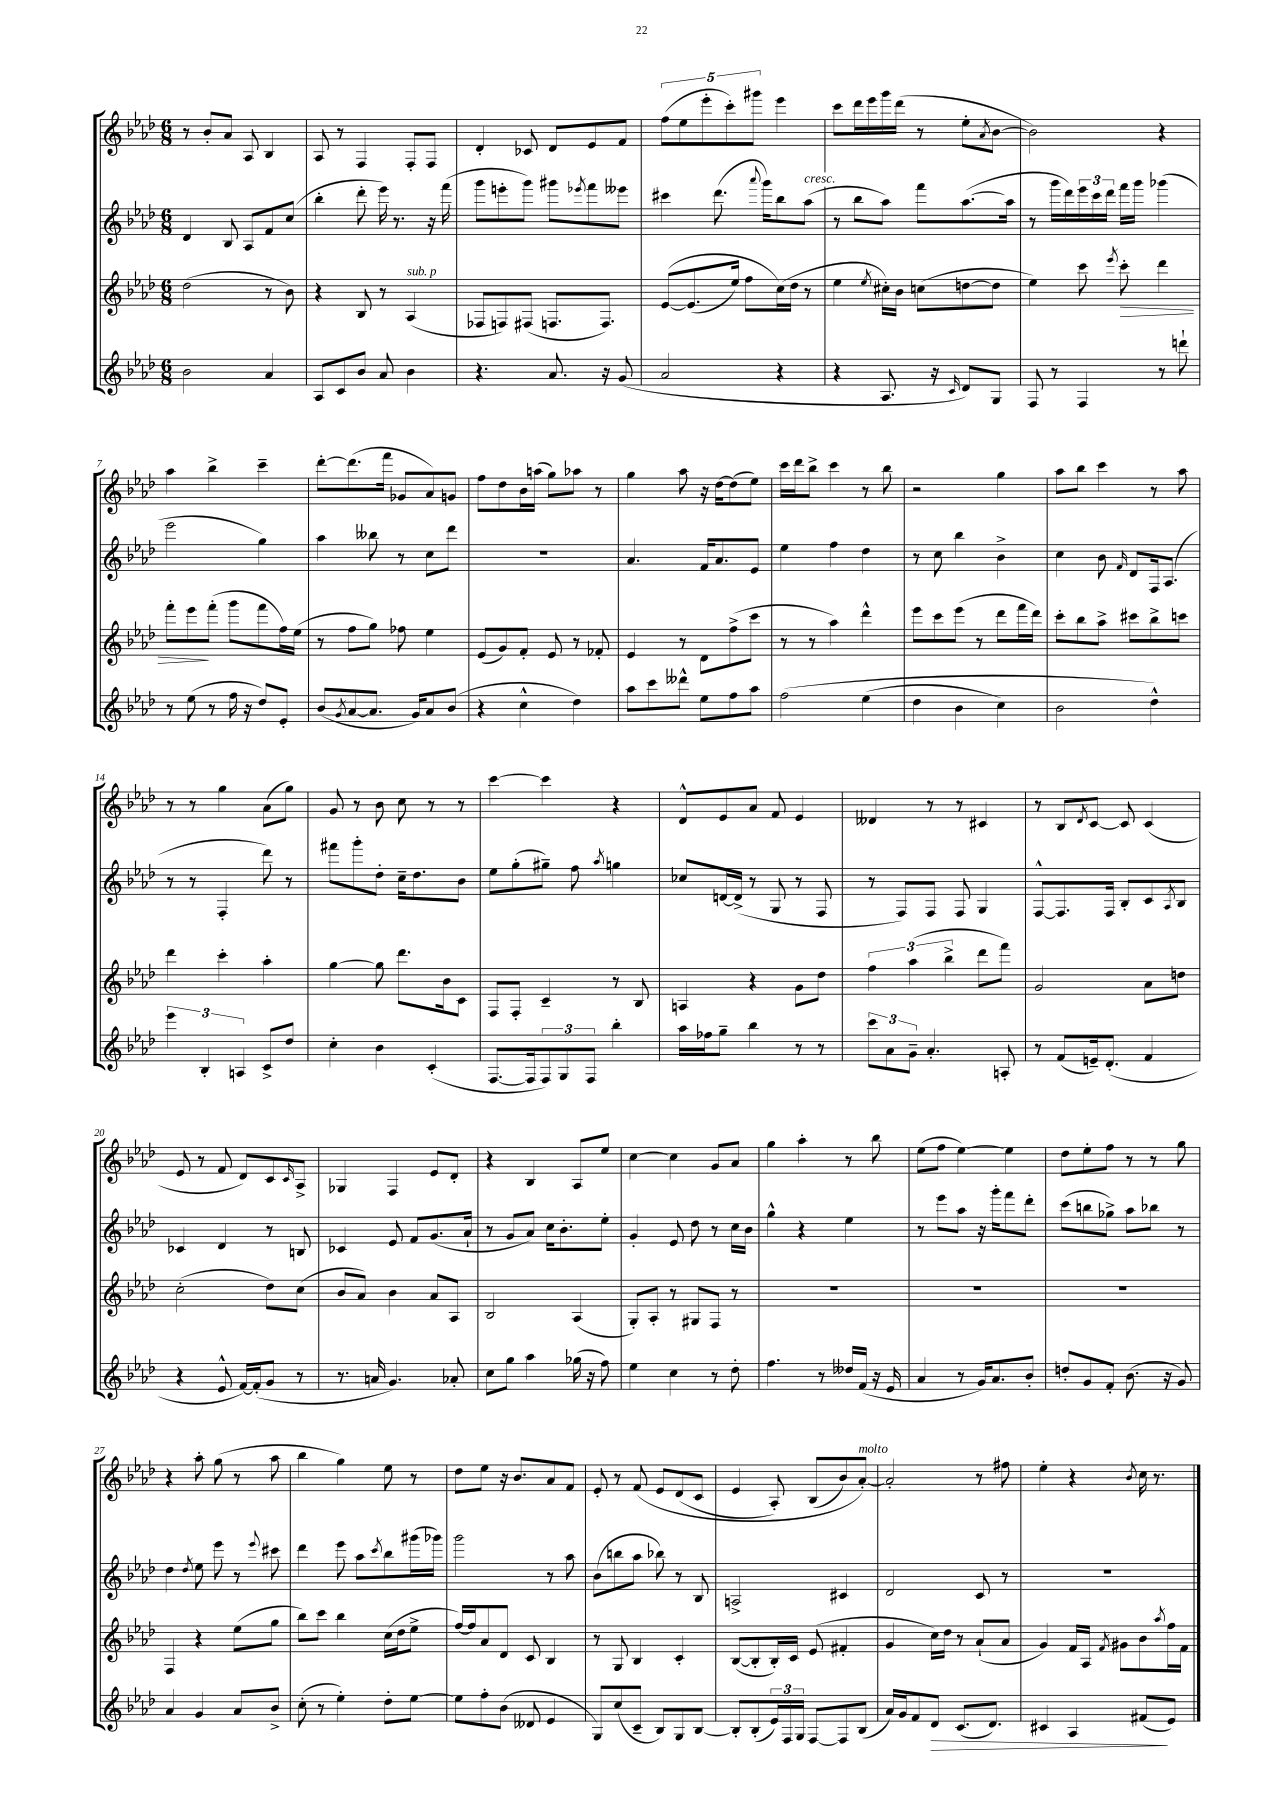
<<
\new StaffGroup <<
\new Staff = "s0" {
    \clef treble \key aes \major \numericTimeSignature \time 6/8
    r8 bes'8-. aes'8 aes8 bes4 |
    aes8 r8 f4 f8-. f8 |
    des'4-. ces'8 des'8 ees'8 f'8 |
    \tuplet 5/4 { f''8( ees''8 ees'''8-. c'''8-.) gis'''8 } ees'''4 |
    c'''8 des'''16 ees'''16 g'''16 des'''16( r8 ees''8-. \acciaccatura { aes'8 } bes'8~ |
    bes'2) r4 |
    aes''4 bes''4-> c'''4-- |
    des'''8~-. des'''8.( f'''16 ges'8 aes'8) g'8 |
    f''8 des''8 bes'16 a''16( g''8) aes''8 r8 |
    g''4 aes''8 r16 des''16~ des''8( ees''8) |
    c'''16 des'''16 bes''8-> c'''4 r8 bes''8 |
    r2 g''4 |
    aes''8 bes''8 c'''4 r8 aes''8 |
    r8 r8 g''4 aes'8( g''8) |
    g'8 r8 bes'8 c''8 r8 r8 |
    c'''4~ c'''4 r4 |
    des'8-^ ees'8 aes'8 f'8 ees'4 |
    deses'4 r8 r8 cis'4 |
    r8 bes8 \acciaccatura { des'8 } c'8~ c'8 c'4( |
    ees'8 r8 f'8 des'8) c'8 \grace { c'16 } aes8-> |
    ges4 f4 ees'8 des'8-. |
    r4 bes4 aes8 ees''8 |
    c''4~ c''4 g'8 aes'8 |
    g''4 aes''4-. r8 bes''8 |
    ees''8( f''8 ees''4~) ees''4 |
    des''8 ees''8-. f''8 r8 r8 g''8 |
    r4 aes''8-. g''8( r8 aes''8 |
    bes''4 g''4) ees''8 r8 |
    des''8 ees''8 r16 bes'8. aes'8 f'8 |
    ees'8-. r8 f'8\( ees'8 des'8( c'8 |
    ees'4 aes8-.) bes8( bes'8) aes'8~-.^\markup { \italic "molto" }\) |
    aes'2-. r8 fis''8 |
    ees''4-. r4 \acciaccatura { bes'8 } c''16 r8. \bar "|." |
}
\new Staff = "s1" {
    \clef treble \key aes \major \numericTimeSignature \time 6/8
    des'4 bes8 aes8 f'8 c''8( |
    bes''4-. des'''8-. ees'''16) r8. r16 f'''16( |
    g'''8 e'''8-. g'''8) gis'''8 \acciaccatura { ees'''8 } f'''8 eeses'''8 |
    cis'''4 des'''8.( \appoggiatura { aes'''8 } g'''16) bes''8 aes''8^\markup { \italic "cresc." }( |
    r8 bes''8 aes''8) f'''8 aes''8.~( aes''16 |
    r8 g'''16 des'''16) \tuplet 3/2 { ees'''16 c'''16 des'''16 } f'''16 g'''16 ges'''4( |
    ees'''2 g''4) |
    aes''4 beses''8 r8 c''8 des'''8 |
    R2. |
    aes'4. f'16 aes'8. ees'8 |
    ees''4 f''4 des''4 |
    r8 c''8 bes''4 bes'4-> |
    c''4 bes'8 \grace { f'16 } des'8 f16 aes8.( |
    r8 r8 f4-. des'''8) r8 |
    fis'''8 g'''8-. des''8-. c''16-- des''8. bes'8 |
    ees''8 g''8-.( gis''8--) f''8 \acciaccatura { aes''8 } g''4 |
    ces''8 d'16~ d'16->( r8 g8 r8 f8 |
    r8 f8) f8 f8 g4 |
    f8~-^ f8. f16 bes8-. c'8 \acciaccatura { aes8 } bes8 |
    ces'4 des'4 r8 b8 |
    ces'4 ees'8 f'8 g'8.( aes'16-! |
    r8 g'8 aes'8) c''16 bes'8.-. ees''8-. |
    g'4-. ees'8 des''8 r8 c''16 bes'16 |
    g''4-^ r4 ees''4 |
    r8 ees'''8 aes''8 r16 g'''16-. f'''8 des'''8-. |
    c'''8( b''8 ges''8->) aes''8 bes''8 r8 |
    des''4 \acciaccatura { des''8 } ees''8 ees'''8 r8 \appoggiatura { ees'''8 } cis'''8 |
    des'''4 ees'''8 aes''8 \acciaccatura { c'''8 } bes''8 gis'''16( ges'''16) |
    g'''2 r8 aes''8 |
    bes'8( b''8 aes''8 bes''8) r8 bes8 |
    a2-> cis'4 |
    des'2 c'8 r8 |
    R2. \bar "|." |
}
\new Staff = "s2" {
    \clef treble \key aes \major \numericTimeSignature \time 6/8
    des''2( r8 bes'8) |
    r4 bes8 r8 aes4^\markup { \italic "sub. p" }( |
    fes8 f8) fis8( f8. f8.) |
    ees'8~\( ees'8.( ees''16) f''8 c''16(\) des''16 r8 |
    ees''4 \acciaccatura { ees''8 } cis''16-.) bes'16 c''8( d''8~ d''8 |
    ees''4) c'''8 \acciaccatura { ees'''8 } c'''8-.\> des'''4 |
    f'''8-. ees'''8\! f'''8-.( g'''8 f'''8 f''16) ees''16( |
    r8 f''8 g''8) fes''8 ees''4 |
    ees'8( g'8) f'8-. ees'8 r8 fes'8-. |
    ees'4 r8 des'8 f''8->( c'''8 |
    r8 r8 aes''4) des'''4-^ |
    ees'''8 c'''8 ees'''8( r8 des'''8 f'''16 des'''16) |
    c'''8-. bes''8 aes''8-> cis'''8 bes''8-> c'''8 |
    des'''4 c'''4-. aes''4-. |
    g''4~ g''8 des'''8. bes'16 c'8 |
    f8 f8-. c'4-- r8 bes8 |
    a4 r4 g'8 des''8 |
    \tuplet 3/2 { f''4 aes''4( bes''4-> } des'''8 f'''8) |
    g'2 aes'8 d''8 |
    c''2-.( des''8) c''8( |
    bes'8 aes'8) bes'4 aes'8 aes8 |
    bes2 aes4( |
    g8-.) aes8-. r8 gis8 f8 r8 |
    R2. |
    R2. |
    R2. |
    f4 r4 ees''8( g''8 |
    bes''8) c'''8 bes''4 c''16( des''16 ees''8-> |
    f''16~) f''16 aes'8 des'8 c'8 bes4 |
    r8 g8 bes4 c'4-. |
    bes8~( bes8-. bes16-.) c'16 ees'8( fis'4-. |
    g'4 c''16) des''16 r8 aes'8-!( aes'8 |
    g'4) f'16 aes16 \acciaccatura { f'8 } gis'8 bes'8 \acciaccatura { aes''8 } f''16 f'16 \bar "|." |
}
\new Staff = "s3" {
    \clef treble \key aes \major \numericTimeSignature \time 6/8
    bes'2 aes'4 |
    aes8 c'8 bes'8 aes'8 bes'4 |
    r4. aes'8. r16 g'8( |
    aes'2 r4 |
    r4 aes8. r16 \grace { c'16 } des'8) g8 |
    f8 r8 f4 r8 d'''8-! |
    r8 ees''8( r8 f''16 r16 des''8) ees'8-. |
    bes'8( \acciaccatura { g'8 } aes'8~ aes'8. g'16) aes'8 bes'8( |
    r4 c''4-^ des''4) |
    aes''8 c'''8 deses'''8-^ ees''8 f''8 aes''8 |
    f''2\( ees''4( |
    des''4 bes'4 c''4) |
    bes'2 des''4-^\) |
    \tuplet 3/2 { ees'''4 bes4-. a4 } c'8-> des''8 |
    c''4-. bes'4 c'4-.( |
    f8.~ f16 \tuplet 3/2 { f8) g8 f8 } bes''4-. |
    aes''16 fes''16 g''8-- bes''4 r8 r8 |
    \tuplet 3/2 { c'''8 aes'8 g'8-- } aes'4.-. a8-. |
    r8 f'8( e'16--) des'8.-.( f'4 |
    r4 ees'8-^ f'16~) f'16-.( g'8 r8 |
    r8. a'16 g'4.) aes'8-. |
    c''8 g''8 aes''4 ges''16( r16 f''8) |
    ees''4 c''4 r8 des''8-. |
    f''4. r8 deses''16 f'16( r16 ees'16 |
    aes'4 r8 g'16) aes'8. bes'8-. |
    d''8-. g'8 f'8-. bes'8.( r16 g'8) |
    aes'4 g'4 aes'8 bes'8-> |
    c''8-.( r8 ees''4-.) des''8-. ees''8~ |
    ees''8 f''8-. bes'8( deses'8 ees'4 |
    g8) c''8( c'8-- bes8) g8 bes8~ |
    bes8-. bes8-.( \tuplet 3/2 { ees'16) f16 g16 } f8~ f8 bes8( |
    aes'16) g'16 f'8 des'8\> c'8.( des'8.) |
    cis'4 aes4 fis'8\!( ees'8) \bar "|." |
}
>>
>>
